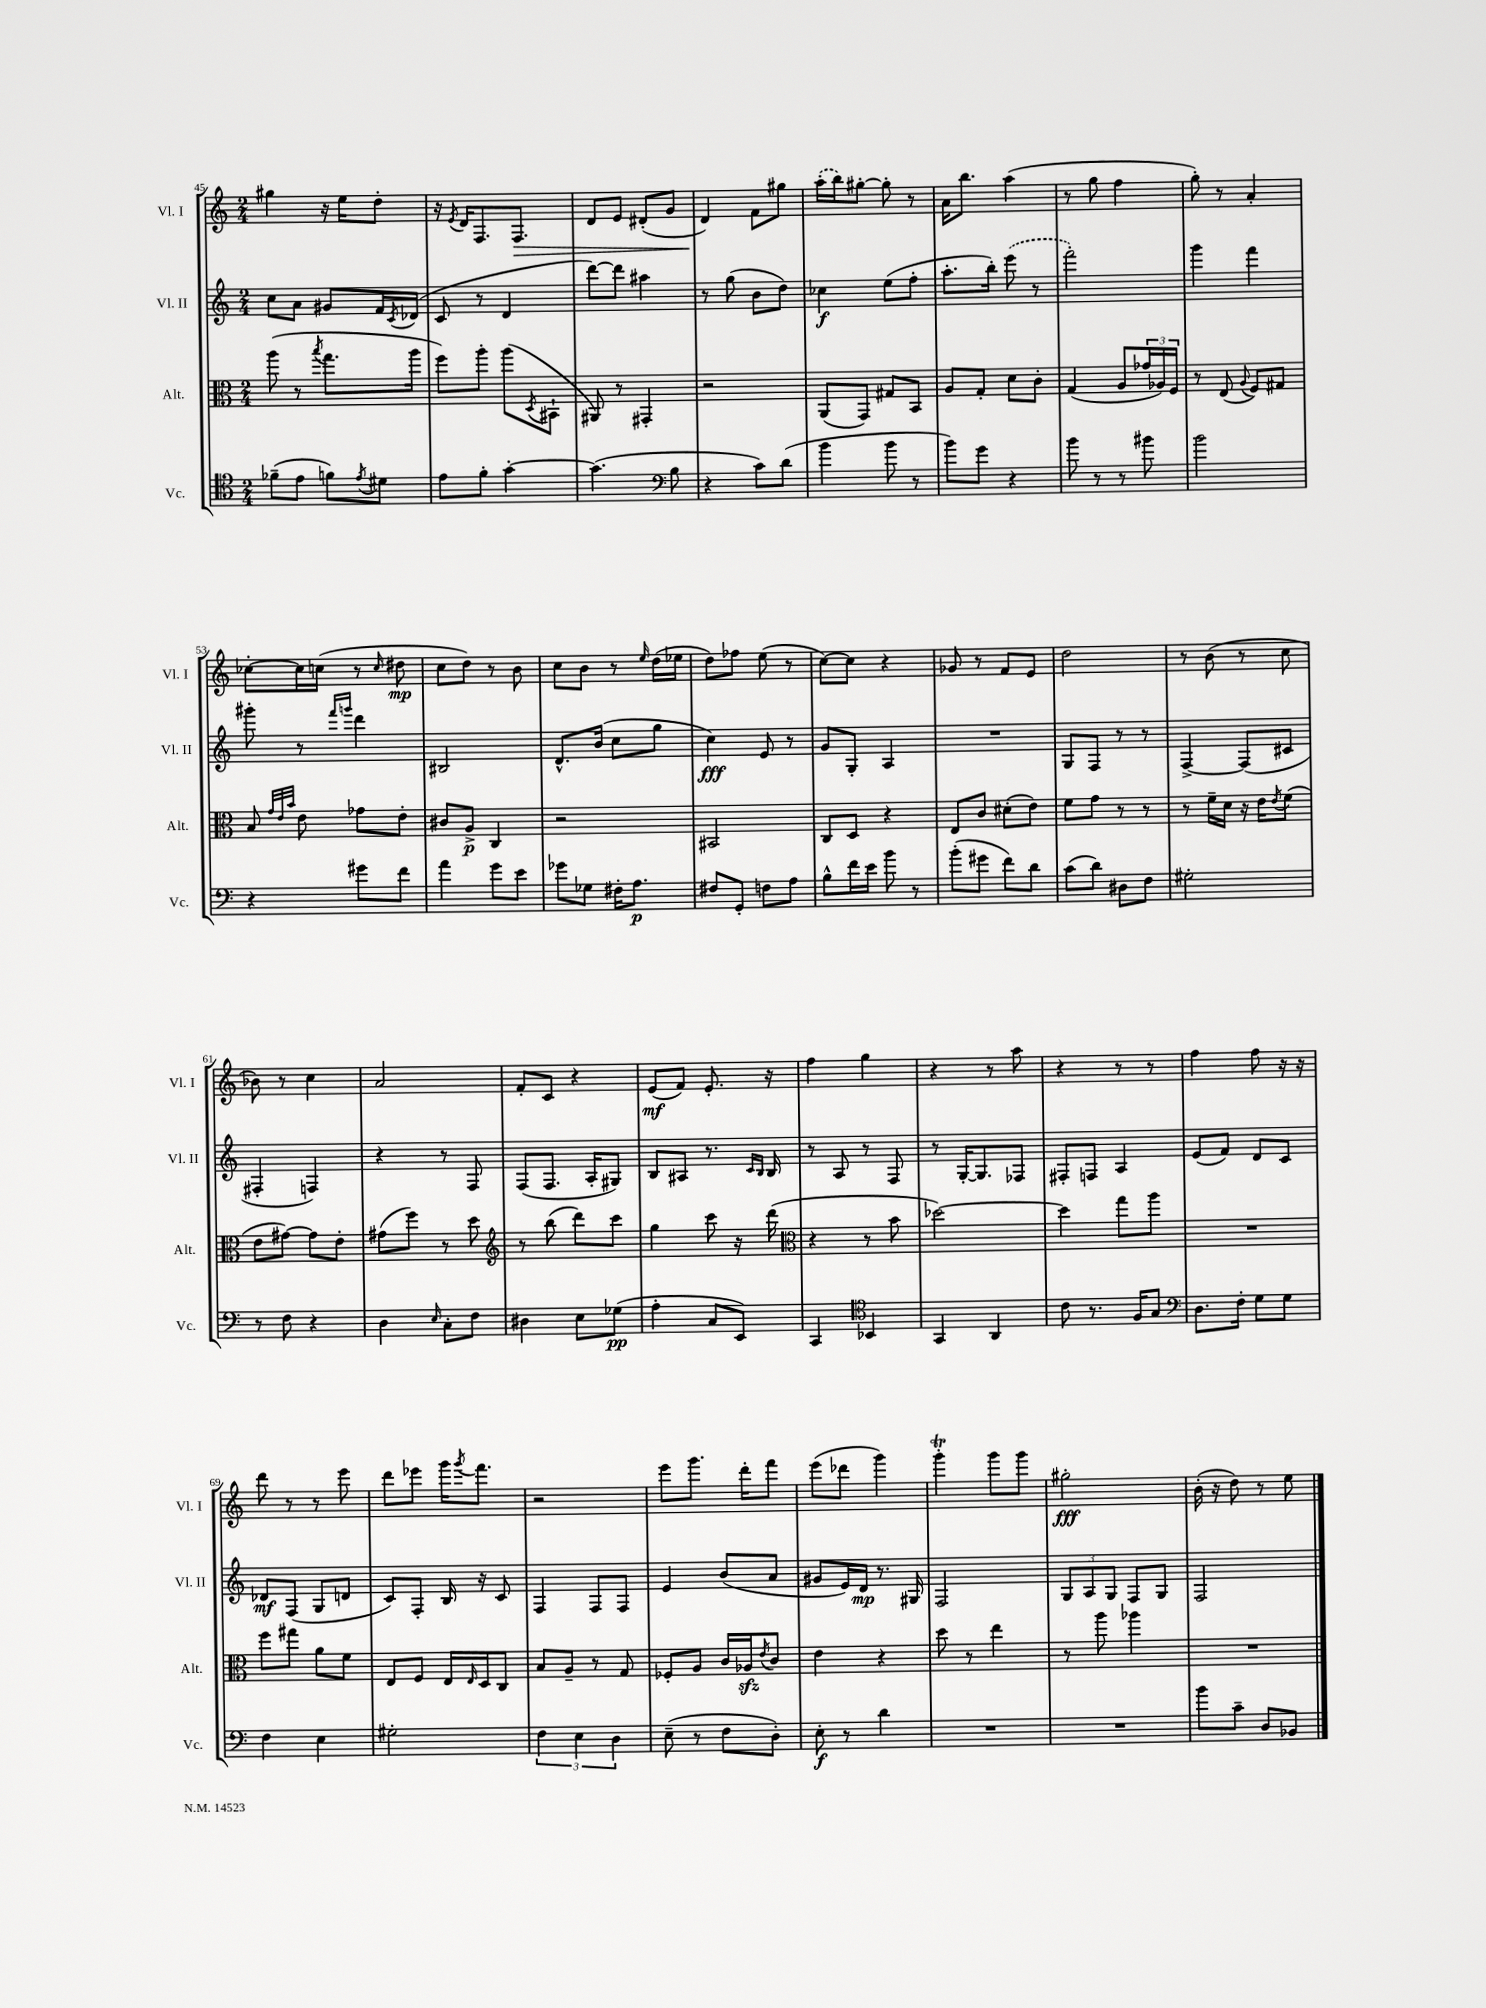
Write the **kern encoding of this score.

**kern	**dynam	**kern	**dynam	**kern	**dynam	**kern	**dynam
*part4	*part4	*part3	*part3	*part2	*part2	*part1	*part1
*staff4	*staff4	*staff3	*staff3	*staff2	*staff2	*staff1	*staff1
*I"Vc.	*	*I"Alt.	*	*I"Vl. II	*	*I"Vl. I	*
*I'Vc.	*	*I'Alt.	*	*I'Vl. II	*	*I'Vl. I	*
*clefC4	*	*clefC3	*	*clefG2	*	*clefG2	*
*k[]	*	*k[]	*	*k[]	*	*k[]	*
*M2/4	*	*M2/4	*	*M2/4	*	*M2/4	*
=45	=45	=45	=45	=45	=45	=45	=45
(8f-X~\L	.	(8aa\	.	8cc\L	.	4gg#X\	.
8e\J	.	8r	.	8a\J	.	.	.
.	.	8qbb/	.	.	.	.	.
8fn\L)	.	8.gg\L	.	8g#X/L	.	16r	.
.	.	.	.	.	.	16ee\KL	.
8qe/	.	.	.	.	.	.	.
8d#X\J	.	.	.	16f/L	.	8dd'\J	.
.	.	.	.	8qc/	.	.	.
.	.	16aa\Jk	.	(16d-X/JJ	.	.	.
=46	=46	=46	=46	=46	=46	=46	=46
8e\L	.	8ff\L)	.	8c/	.	16r	.
.	.	.	.	.	.	8qe/	.
.	.	.	.	.	.	16d/KL	.
8f'\J	.	8aa'\J	.	8r	.	8.F/	.
[4g'\	.	(8aa\L	.	4d/	.	.	.
!	!	!	!	!	!	!	!LO:HP:b
.	.	.	.	.	.	8.F/J	>
.	.	8qD/	.	.	.	.	.
.	.	8BB#X`\J	.	.	.	.	.
=47	=47	=47	=47	=47	=47	=47	=47
(4.g\]	.	8AA#X/)	.	[8ddd\L)	.	8d/L	.
.	.	8r	.	8ddd\J]	.	8e/J	.
.	.	4GG#X'/	.	4aa#X\	.	(8d#X'/L	.
*clefF4	*	*	*	*	*	*	*
8B\	.	.	.	.	.	8g/J	.
=48	=48	=48	=48	=48	=48	=48	=48
4r	.	2r	.	8r	.	4d/)	.
.	.	.	.	(8gg\	.	.	.
8c\L)	.	.	.	8b\L	.	8f\L	]
(8d\J	.	.	.	8dd\J)	.	8gg#X\J	.
=49	=49	=49	=49	=49	=49	=49	=49
4b\	.	(8AA/L	.	4cc-X\	f	(16aa'\LL	.
.	.	.	.	.	.	16bb\J)	.
.	.	8GG/J)	.	.	.	[8gg#X'\J	.
8b\	.	8G#X/L	.	(8ee\L	.	8gg#'\]	.
8r	.	8BB/J	.	8ff'\J	.	8r	.
=50	=50	=50	=50	=50	=50	=50	=50
8b\L)	.	8A/L	.	8.aa'\L	.	16a\KL	.
.	.	.	.	.	.	8.bb\J	.
8g\J	.	8G'/J	.	.	.	.	.
.	.	.	.	16bb'\Jk)	.	.	.
4r	.	8d\L	.	(8eee\	.	(4aa\	.
.	.	8c'\J	.	8r	.	.	.
=51	=51	=51	=51	=51	=51	=51	=51
8b\	.	(4G/	.	2fff'\)	.	8r	.
8r	.	.	.	.	.	8gg\	.
8r	.	8A/L	.	.	.	4ff\	.
8b#X\	.	24g-X/L	.	.	.	.	.
.	.	24A-X/)	.	.	.	.	.
.	.	24F/JJ	.	.	.	.	.
=52	=52	=52	=52	=52	=52	=52	=52
2b\	.	8r	.	4ggg\	.	8gg'\)	.
.	.	(8E/	.	.	.	8r	.
.	.	8qqA/	.	.	.	.	.
.	.	8F/L)	.	4fff\	.	4a'/	.
.	.	8G#X/J	.	.	.	.	.
!!LO:LB:g=z
=53	=53	=53	=53	=53	=53	=53	=53
4r	.	8B/	.	8ggg#X'\	.	[8cc-X'\L	.
.	.	32qqg/LLL	.	.	.	.	.
.	.	32qqe/	.	.	.	.	.
.	.	32qqb/JJJ	.	.	.	.	.
.	.	8e\	.	8r	.	16cc-\L]	.
.	.	.	.	.	.	(16ccn\JJ	.
.	.	.	.	16qqfff/LL	.	.	.
.	.	.	.	16qqgggn/JJ	.	.	.
8g#X\L	.	8g-X\L	.	4ddd\	.	8r	.
.	.	.	.	.	.	16qqcc/	.
8f\J	.	8e'\J	.	.	.	8dd#X\	mp
=54	=54	=54	=54	=54	=54	=54	=54
4a\	.	8c#X/L	.	2B#X/	.	8cc\L	.
.	.	8A^/J	p	.	.	8dd\J)	.
8g\L	.	4C/	.	.	.	8r	.
8e\J	.	.	.	.	.	8b\	.
=55	=55	=55	=55	=55	=55	=55	=55
8g-X\L	.	2r	.	8.d^^/L	.	8cc\L	.
8G-X\J	.	.	.	.	.	8b\J	.
.	.	.	.	(16b/Jk	.	.	.
16F#X'\KL	.	.	.	8cc\L	.	8r	.
8.A\J	p	.	.	.	.	.	.
.	.	.	.	.	.	16qqee/	.
.	.	.	.	8gg\J	.	(16dd\LL	.
.	.	.	.	.	.	16ee-X\JJ	.
=56	=56	=56	=56	=56	=56	=56	=56
8F#X/L	.	2BB#X/	.	4cc\)	fff	8dd\L)	.
8GG'/J	.	.	.	.	.	8ff-X\J	.
8Fn\L	.	.	.	8e/	.	(8ee\	.
8A\J	.	.	.	8r	.	8r	.
=57	=57	=57	=57	=57	=57	=57	=57
8B^^\L	.	8C/L	.	8g/L	.	[8cc\L)	.
16f\L	.	8D/J	.	8G'/J	.	8cc\J]	.
16e\JJ	.	.	.	.	.	.	.
8b\	.	4r	.	4A/	.	4r	.
8r	.	.	.	.	.	.	.
=58	=58	=58	=58	=58	=58	=58	=58
(8b'\L	.	8E/L	.	2r	.	8g-X/	.
8g#X\J	.	8c/J	.	.	.	8r	.
8f\L)	.	(8d#X'\L	.	.	.	8f/L	.
8d\J	.	8e\J)	.	.	.	8e/J	.
=59	=59	=59	=59	=59	=59	=59	=59
(8c\L	.	8f\L	.	8G/L	.	2dd\	.
8d\J)	.	8g\J	.	8F/J	.	.	.
8D#X\L	.	8r	.	8r	.	.	.
8F\J	.	8r	.	8r	.	.	.
=60	=60	=60	=60	=60	=60	=60	=60
2G#X'\	.	8r	.	[4F^/	.	8r	.
.	.	16f~\LL	.	.	.	(8b\	.
.	.	16d\JJ	.	.	.	.	.
.	.	16r	.	(8F/L]	.	8r	.
.	.	16e\KL	.	.	.	.	.
.	.	8qe/	.	.	.	.	.
.	.	(8f\J	.	8c#X/J	.	8cc\	.
!!LO:LB:g=z
=61	=61	=61	=61	=61	=61	=61	=61
8r	.	8e\L	.	4F#X'/	.	8b-X\)	.
8F\	.	[8g#X\J)	.	.	.	8r	.
4r	.	8g#\L]	.	4Fn/)	.	4cc\	.
.	.	8e'\J	.	.	.	.	.
=62	=62	=62	=62	=62	=62	=62	=62
4D\	.	(8g#X\L	.	4r	.	2a/	.
.	.	8ff\J)	.	.	.	.	.
16qqE/	.	.	.	.	.	.	.
8C'\L	.	8r	.	8r	.	.	.
8F\J	.	8dd\	.	8F/	.	.	.
=63	=63	=63	=63	=63	=63	=63	=63
*	*	*clefG2	*	*	*	*	*
4D#X\	.	8r	.	(8F/L	.	8f'/L	.
.	.	(8bb\	.	8.F/J	.	8c/J	.
8E\L	.	8ddd\L)	.	.	.	4r	.
.	.	.	.	16A'/KL	.	.	.
(8G-X\J	pp	8ccc\J	.	8G#X/J)	.	.	.
=64	=64	=64	=64	=64	=64	=64	=64
4A'\	.	4gg\	.	8B/L	.	(8e/L	mf
.	.	.	.	8A#X/J	.	8f/J)	.
8C/L	.	8ccc\	.	8.r	.	8.e'/	.
8EE/J)	.	16r	.	.	.	.	.
.	.	.	.	16qqc/LL	.	.	.
.	.	.	.	16qqB/JJ	.	.	.
.	.	(16ddd\	.	16B/	.	16r	.
=65	=65	=65	=65	=65	=65	=65	=65
*	*	*clefC3	*	*	*	*	*
4CC/	.	4r	.	8r	.	4ff\	.
.	.	.	.	8A/	.	.	.
*clefC4	*	*	*	*	*	*	*
4BB-X/	.	8r	.	8r	.	4gg\	.
.	.	8b\	.	8F/	.	.	.
=66	=66	=66	=66	=66	=66	=66	=66
4GG/	.	[2dd-X\)	.	8r	.	4r	.
.	.	.	.	[16G'/KL	.	.	.
.	.	.	.	8.G/]	.	.	.
4AA/	.	.	.	.	.	8r	.
.	.	.	.	8F-X/J	.	8aa\	.
=67	=67	=67	=67	=67	=67	=67	=67
8c\	.	4dd-\]	.	8F#X'/L	.	4r	.
8.r	.	.	.	8Fn/J	.	.	.
.	.	8gg\L	.	4A/	.	8r	.
16F/KL	.	.	.	.	.	.	.
8G/J	.	8aa\J	.	.	.	8r	.
=68	=68	=68	=68	=68	=68	=68	=68
*clefF4	*	*	*	*	*	*	*
8.D\L	.	2r	.	(8e/L	.	4ff\	.
.	.	.	.	8f/J)	.	.	.
16F'\Jk	.	.	.	.	.	.	.
8G\L	.	.	.	8d/L	.	8ff\	.
8G\J	.	.	.	8c/J	.	16r	.
.	.	.	.	.	.	16r	.
!!LO:LB:g=z
=69	=69	=69	=69	=69	=69	=69	=69
4F\	.	8ff\L	.	8d-X/L	mf	8ddd\	.
.	.	8gg#X\J	.	(8F/J	.	8r	.
4E\	.	8a\L	.	8G/L	.	8r	.
.	.	8f\J	.	8dn/J	.	8eee\	.
=70	=70	=70	=70	=70	=70	=70	=70
2G#X'\	.	8E/L	.	8c/L)	.	8ddd\L	.
.	.	8F/J	.	8F'/J	.	8eee-X\J	.
.	.	16E/LL	.	16B/	.	16ggg\KL	.
.	.	16qqE/	.	.	.	8qggg/	.
.	.	16D/J	.	16r	.	8.fff\J	.
.	.	8C/J	.	8c/	.	.	.
=71	=71	=71	=71	=71	=71	=71	=71
6F\	.	8B/L	.	4F/	.	2r	.
.	.	8A~/J	.	.	.	.	.
6E\	.	.	.	.	.	.	.
.	.	8r	.	8F/L	.	.	.
6D\	.	.	.	.	.	.	.
.	.	8G/	.	8F/J	.	.	.
=72	=72	=72	=72	=72	=72	=72	=72
(8E~\	.	8F-X'/L	.	4e/	.	8eee\L	.
8r	.	8A/J	.	.	.	8.ggg\J	.
8F\L	.	16c/LL	.	(8b/L	.	.	.
.	.	16A-Xzz/J	.	.	.	16ddd'\KL	.
.	.	8qe/	.	.	.	.	.
8D'\J)	.	8c/J	.	8a/J	.	8fff\J	.
=73	=73	=73	=73	=73	=73	=73	=73
8E'\	f	4e\	.	8g#X/L	.	(8eee\L	.
8r	.	.	.	16e/L)	.	8ddd-X\J	.
.	.	.	.	16d/JJ	mp	.	.
4d\	.	4r	.	8.r	.	4ggg\)	.
.	.	.	.	16G#X/	.	.	.
=74	=74	=74	=74	=74	=74	=74	=74
2r	.	8dd\	.	2F/	.	4gggT'\	.
.	.	8r	.	.	.	.	.
.	.	4ee\	.	.	.	8ggg\L	.
.	.	.	.	.	.	8ggg\J	.
=75	=75	=75	=75	=75	=75	=75	=75
2r	.	8r	.	12G/L	.	2gg#X'\	fff
.	.	.	.	12A/	.	.	.
.	.	8aa\	.	.	.	.	.
.	.	.	.	12G/J	.	.	.
.	.	4aa-X\	.	8F/L	.	.	.
.	.	.	.	8G/J	.	.	.
=76	=76	=76	=76	=76	=76	=76	=76
8b\L	.	2r	.	2F/	.	(16b'\	.
.	.	.	.	.	.	16r	.
8c~\J	.	.	.	.	.	8dd\)	.
8D/L	.	.	.	.	.	8r	.
8BB-X/J	.	.	.	.	.	8ee\	.
==	==	==	==	==	==	==	==
*-	*-	*-	*-	*-	*-	*-	*-
